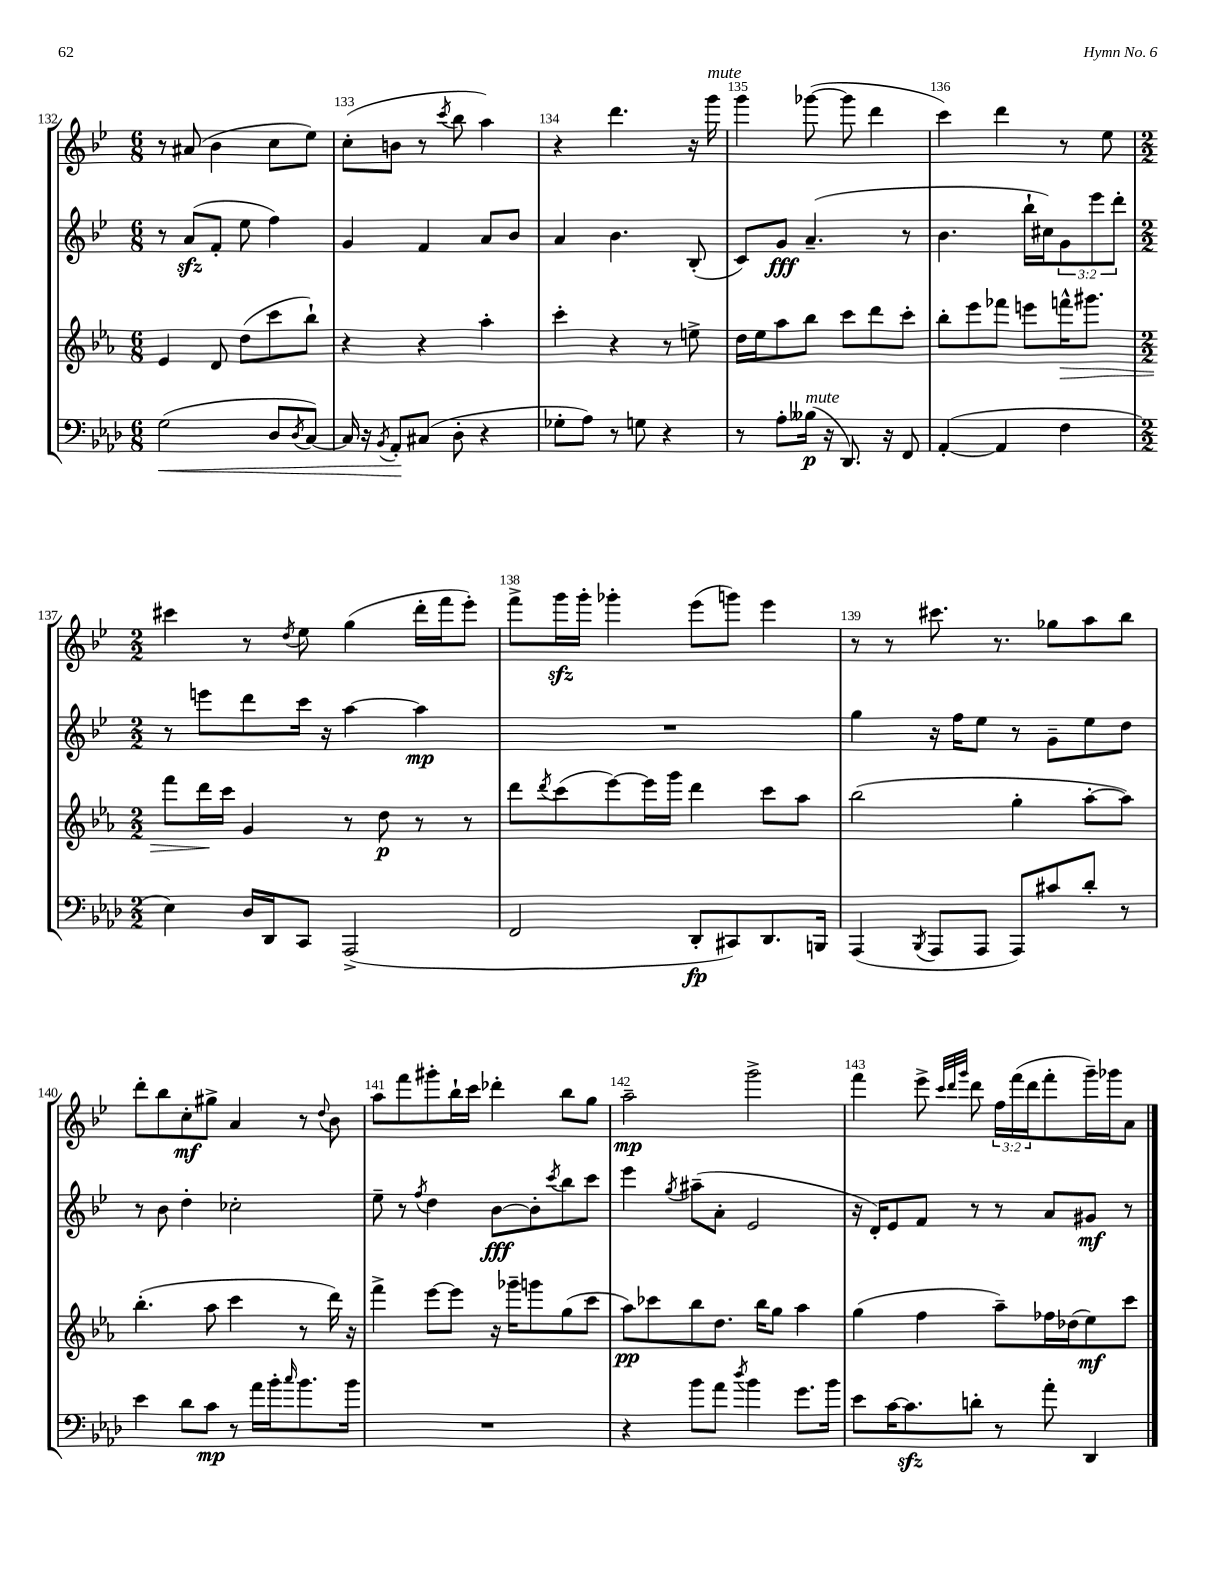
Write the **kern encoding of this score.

**kern	**dynam	**kern	**dynam	**kern	**dynam	**kern	**dynam
*part4	*part4	*part3	*part3	*part2	*part2	*part1	*part1
*staff4	*staff4	*staff3	*staff3	*staff2	*staff2	*staff1	*staff1
*clefF4	*	*clefG2	*	*clefG2	*	*clefG2	*
*k[b-e-a-d-]	*	*k[b-e-a-]	*	*k[b-e-]	*	*k[b-e-]	*
*M6/8	*	*M6/8	*	*M6/8	*	*M6/8	*
=132	=132	=132	=132	=132	=132	=132	=132
!	!LO:HP:b	!	!	!	!	!	!
(2G\	<	4e-/	.	8r	.	8r	.
.	.	.	.	(8azz/L	.	(8a#X/	.
.	.	8d/	.	8f'/J	.	4b-\	.
.	.	(8dd\L	.	8ee-\	.	.	.
8D-/L	.	8ccc\	.	4ff\)	.	8cc\L	.
8qD-/	.	.	.	.	.	.	.
[8C/J)	.	8bb-`\J)	.	.	.	8ee-\J)	.
=133	=133	=133	=133	=133	=133	=133	=133
16C/]	.	4r	.	4g/	.	(8cc'\L	.
16r	.	.	.	.	.	.	.
8qBB-/	.	.	.	.	.	.	.
8AA-'/L	.	.	.	.	.	8bn\J	.
(8C#X/J	[	4r	.	4f/	.	8r	.
.	.	.	.	.	.	8qccc/	.
8D-'\	.	.	.	.	.	8bb-\	.
4r	.	4aa-'\	.	8a/L	.	4aa\)	.
.	.	.	.	8b-/J	.	.	.
=134	=134	=134	=134	=134	=134	=134	=134
8G-X'\L	.	4ccc'\	.	4a/	.	4r	.
8A-\J)	.	.	.	.	.	.	.
8r	.	4r	.	4.b-\	.	4.ddd\	.
8Gn\	.	.	.	.	.	.	.
4r	.	8r	.	.	.	.	.
.	.	8een^\	.	(8B-'/	.	16r	.
!	!	!	!	!	!	!LO:TX:a:i:t=mute	!
.	.	.	.	.	.	16ggg\	.
=135	=135	=135	=135	=135	=135	=135	=135
8r	.	16dd\LL	.	8c/L)	.	4ggg\	.
.	.	16ee-\J	.	.	.	.	.
8A-'\L	.	8aa-\	.	8g/J	fff	.	.
!LO:TX:a:i:t=mute	!	!	!	!	!	!	!
(16B--X\Jk	p	8bb-\J	.	(4.a~/	.	([8ggg-X\	.
16r	.	.	.	.	.	.	.
8.DD-/)	.	8ccc\L	.	.	.	8ggg-\]	.
.	.	8ddd\	.	.	.	4ddd\	.
16r	.	.	.	.	.	.	.
8FF/	.	8ccc'\J	.	8r	.	.	.
=136	=136	=136	=136	=136	=136	=136	=136
([4AA-'/	.	8bb-'\L	.	4.b-\	.	4ccc\)	.
.	.	8eee-\	.	.	.	.	.
4AA-/]	.	8fff-X\J	.	.	.	4ddd\	.
.	.	8eeen\L	.	16bb-`\LL	.	.	.
.	.	.	.	16cc#X\J)	.	.	.
!	!	!	!LO:HP:b	!	!	!	!
4F\	.	16fffn^^\K	>	12g\	.	8r	.
.	.	8.ggg#X\J	.	.	.	.	.
.	.	.	.	12eee-\	.	.	.
.	.	.	.	.	.	8ee-\	.
.	.	.	.	12ddd'\J	.	.	.
!!LO:LB:g=z
=137	=137	=137	=137	=137	=137	=137	=137
*M2/2	*	*M2/2	*	*M2/2	*	*M2/2	*
4E-\)	.	8fff\L	.	8r	.	4ccc#X\	.
.	.	16ddd\L	.	8eeen\L	.	.	.
.	.	16ccc\JJ	]	.	.	.	.
16D-/LL	.	4g/	.	8ddd\	.	8r	.
16DD-/J	.	.	.	.	.	.	.
.	.	.	.	.	.	8qdd/	.
8CC/J	.	.	.	16ccc\Jk	.	8ee-\	.
.	.	.	.	16r	.	.	.
(2AAA-^/	.	8r	.	[4aa\	.	(4gg\	.
.	.	8dd\	p	.	.	.	.
.	.	8r	.	4aa\]	mp	16ddd'\LL	.
.	.	.	.	.	.	16fff\J	.
.	.	8r	.	.	.	8eee-'\J)	.
=138	=138	=138	=138	=138	=138	=138	=138
2FF/	.	8ddd\L	.	1r	.	8fff^\L	.
.	.	8qddd/	.	.	.	.	.
.	.	(8ccc\	.	.	.	16gggzz\L	.
.	.	.	.	.	.	16ggg'\JJ	.
.	.	[8eee-\)	.	.	.	4ggg-X'\	.
.	.	16eee-\L]	.	.	.	.	.
.	.	16ggg\JJ	.	.	.	.	.
8DD-'/L	fp	4ddd\	.	.	.	(8eee-\L	.
8CC#X/)	.	.	.	.	.	8gggn\J)	.
8.DD-/	.	8ccc\L	.	.	.	4eee-\	.
.	.	8aa-\J	.	.	.	.	.
16BBBn/Jk	.	.	.	.	.	.	.
=139	=139	=139	=139	=139	=139	=139	=139
(4AAA-/	.	(2bb-\	.	4gg\	.	8r	.
.	.	.	.	.	.	8r	.
8qBBB-/	.	.	.	.	.	.	.
8AAA-/L	.	.	.	16r	.	8.ccc#X\	.
.	.	.	.	16ff\KL	.	.	.
8AAA-/J	.	.	.	8ee-\J	.	.	.
.	.	.	.	.	.	8.r	.
8AAA-/L)	.	4gg'\	.	8r	.	.	.
8c#X/	.	.	.	8g~\L	.	8gg-X\L	.
8d-'/J	.	[8aa-'\L	.	8ee-\	.	8aa\	.
8r	.	8aa-\J])	.	8dd\J	.	8bb-\J	.
!!LO:LB:g=z
=140	=140	=140	=140	=140	=140	=140	=140
4e-\	.	(4.bb-'\	.	8r	.	8ddd'\L	.
.	.	.	.	8b-\	.	8bb-\	.
8d-\L	.	.	.	4dd'\	.	8cc'\	mf
8c\J	mp	8aa-\	.	.	.	8gg#X^\J	.
8r	.	4ccc\	.	2cc-X'\	.	4a/	.
16a-\LL	.	.	.	.	.	.	.
16b-'\J	.	.	.	.	.	.	.
16qqcc/	.	.	.	.	.	.	.
8.b-\	.	8r	.	.	.	8r	.
.	.	.	.	.	.	8qqdd/	.
.	.	16ddd\)	.	.	.	8b-\	.
16b-\Jk	.	16r	.	.	.	.	.
=141	=141	=141	=141	=141	=141	=141	=141
1r	.	4fff^\	.	8ee-~\	.	8aa\L	.
.	.	.	.	8r	.	8fff\	.
.	.	.	.	8qff/	.	.	.
.	.	[8eee-\L	.	4dd\	.	8ggg#X'\	.
.	.	8eee-\J]	.	.	.	16bb-`\L	.
.	.	.	.	.	.	16ccc\JJ	.
.	.	16r	.	[8b-\L	fff	4ddd-X'\	.
.	.	16ggg-X~\KL	.	.	.	.	.
.	.	8gggn\	.	8b-'\]	.	.	.
.	.	.	.	8qccc/	.	.	.
.	.	(8gg\	.	8bb-\	.	8bb-\L	.
.	.	8ccc\J	.	8ccc\J	.	8gg\J	.
=142	=142	=142	=142	=142	=142	=142	=142
4r	.	8aa-\L)	pp	4eee-\	.	2aa~\	mp
.	.	8ccc-X\	.	.	.	.	.
.	.	.	.	8qgg/	.	.	.
8b-\L	.	8bb-\	.	(8aa#X~\L	.	.	.
8a-\J	.	8.dd\J	.	8a'\J	.	.	.
8qdd-/	.	.	.	.	.	.	.
4b-\	.	.	.	2e-/	.	2ggg^\	.
.	.	16bb-\KL	.	.	.	.	.
.	.	8gg\J	.	.	.	.	.
8.g\L	.	4aa-\	.	.	.	.	.
16b-\Jk	.	.	.	.	.	.	.
=143	=143	=143	=143	=143	=143	=143	=143
8e-\L	.	(4gg\	.	16r	.	4fff\	.
.	.	.	.	16d'/KL)	.	.	.
[16c\K	.	.	.	8e-/	.	.	.
8.czz\]	.	.	.	.	.	.	.
.	.	4ff\	.	8f/J	.	8eee-^\	.
.	.	.	.	.	.	32qqccc/LLL	.
.	.	.	.	.	.	32qqddd/	.
.	.	.	.	.	.	32qqggg/JJJ	.
8dn'\J	.	.	.	8r	.	8ddd\	.
8r	.	8aa-~\L)	.	8r	.	24ff\LL	.
.	.	.	.	.	.	(24fff\	.
.	.	.	.	.	.	24ddd\J	.
8a-'\	.	16ff-X\L	.	8a/L	.	8fff'\	.
.	.	(16dd-X\J	.	.	.	.	.
4DD-/	.	8ee-\)	mf	8g#X/J	mf	16ggg~\L)	.
.	.	.	.	.	.	16ggg-X\J	.
.	.	8ccc\J	.	8r	.	8a\J	.
==	==	==	==	==	==	==	==
*-	*-	*-	*-	*-	*-	*-	*-
